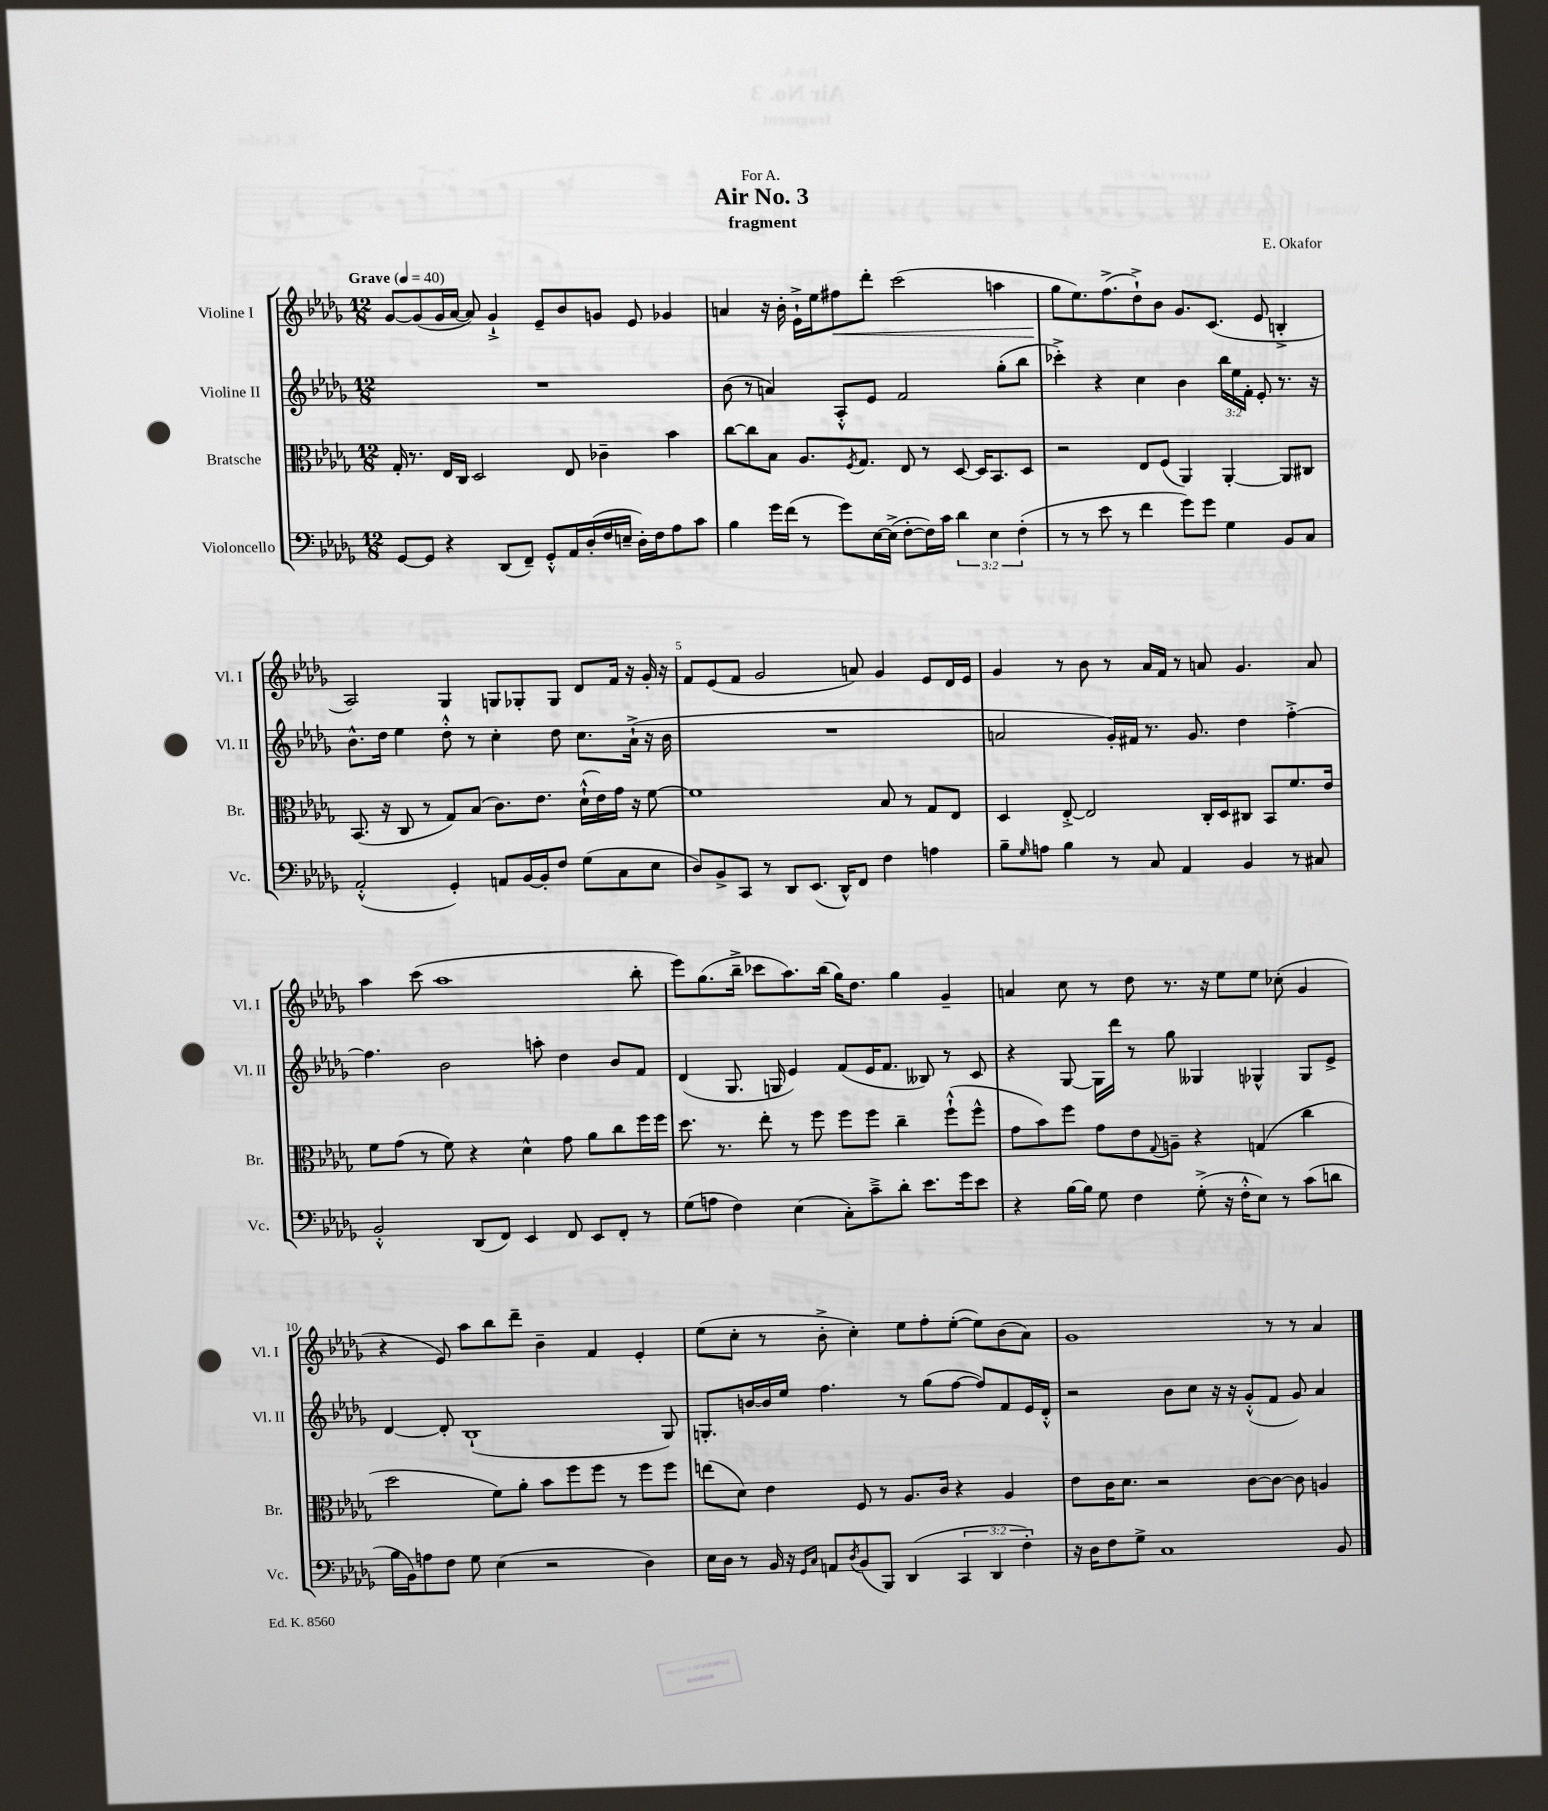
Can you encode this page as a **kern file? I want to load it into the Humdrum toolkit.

**kern	**kern	**kern	**kern
*staff4	*staff3	*staff2	*staff1
*clefF4	*clefC3	*clefG2	*clefG2
*k[b-e-a-d-g-]	*k[b-e-a-d-g-]	*k[b-e-a-d-g-]	*k[b-e-a-d-g-]
*M12/8	*M12/8	*M12/8	*M12/8
*MM40	*MM40	*MM40	*MM40
[8GG-	16G-'	1.r	[8g-
.	8.r	.	.
8GG-]	.	.	(8g-]
4r	16E-	.	16g-
.	16C	.	[16a-
.	2D-	.	8a-])
(8DD-	.	.	4g-`^
8FF~)	.	.	.
8GG-'^^	.	.	8e-~
16AA-	8E-	.	8b-
(16D-'	.	.	.
16F	4c-~	.	8g
16E~	.	.	.
16D-')	.	.	8e-
16F	.	.	.
8A-	4b-	.	4g-
8c	.	.	.
=	=	=	=
4B-	[8cc	(8b-	4a
.	8cc]	8r	.
16g-	8B-	4a)	16r
(16f	.	.	16b-'
8r	8.A-	.	16e-`^
.	.	.	16ee-
8g-)	.	8A-'^^	8ff#
.	8qF	.	.
.	8.G-	.	.
[16E-	.	8e-	8ddd-'
(16E-^]	.	.	.
[8F'	8E-	2f	(2ccc
16F])	8r	.	.
16c	.	.	.
6d-	[8D-	.	.
.	16D-]	.	.
6E-	.	.	.
.	8.BB-	.	.
.	.	(8gg-'	4aa
(6F'	.	.	.
.	8D-	8bb-	.
=	=	=	=
8r	2r	4ccc-'^)	8gg-
8r	.	.	8.ee-)
8e-	.	4r	.
.	.	.	(8.ff^
8r	.	.	.
4f	8E-	4cc	8dd-`^)
.	(8F	.	8b-
8g-)	4AA-)	4b-	8.g-
8g-	.	.	.
.	.	.	(8.c
4G-	[4AA-'	24bb-	.
.	.	24ee-	.
.	.	24f'	.
.	.	8e-'	8e-
8BB-	8AA-]	8.r	4B'^
8C	8C#	.	.
.	.	16r	.
=	=	=	=
(2AA-'^^	(8.BB-	8.b-^^	2A-)
.	16r	16dd-	.
.	8C	4ee-	.
.	8r	.	.
4GG-')	8G-)	8dd-'^^	4G-
.	(8B-	8r	.
8AA	8.c)	4cc'	8G
[16BB-	.	.	8G-'
16BB-']	8.e-	.	.
8F	.	8dd-	8G-
(8G-	(16d-`^^	8.cc	8d-
.	16e-)	.	.
8C	16g-	.	16f
.	16r	(16a-`^	16r
8E-	[8f	16r	16g-'
.	.	16b-	16r
=	=	=	=
8D-)	1f]	1.r	8f
8BB-^	.	.	(8e-
8CC	.	.	8f
8r	.	.	2g-
8DD-	.	.	.
(8.EE-	.	.	.
16DD-^^)	.	.	.
8FF	.	.	8a)
4F	8B-	.	4g-
.	8r	.	.
4A	8G-	.	8e-
.	8E-	.	16d-
.	.	.	16e-
=	=	=	=
8B-~	4D-	2a	4g-
16qqG-	.	.	.
8A	.	.	.
4B-	[8E-'^	.	8r
.	2E-]	.	8b-
8r	.	16g-')	8r
.	.	16f#	.
8C	.	8.r	16a-
.	.	.	16f
4AA-	.	.	8r
.	.	8.g-	.
.	16C'	.	8a
.	16D-	.	.
4BB-	8C#	4dd-	4.g-
.	8BB-	.	.
8r	8.f	[4ff'^	.
8C#	.	.	8a
.	16e-	.	.
=	=	=	=
2BB-'^^	8f	4.ff]	4aa-
.	(8g-	.	.
.	8r	.	(8ccc
.	8f)	2b-	1aa-
(8DD-	4r	.	.
8FF)	.	.	.
4EE-	4d-^^	.	.
.	.	8aa'	.
8FF	8g-	4dd-	.
8EE-	8a-	.	.
8FF'	8cc	8b-	.
8r	16ff	8f	8bb-'
.	16ff	.	.
=	=	=	=
(8G-	8.dd-	(4d-	8eee-)
8A	.	.	(8.gg-
.	8.r	.	.
4F)	.	8.G-	.
.	.	.	16bb-~^
.	8ee-'	.	8ccc-
.	.	16G	.
(4E-	8r	4e-)	8.aa-)
.	8ff	.	.
.	.	.	(16bb-
8C')	8ff	(8f	16gg-)
.	.	.	8.dd-
8c~^	8ff	16e-	.
.	.	8.f	.
8d-'	4cc~	.	4gg-
8.e-	.	8B--)	.
.	(8ff`^^	8r	4g-~
16g-	.	.	.
8e-	8ff^^	8c	.
=	=	=	=
4r	8g-	4r	4a
.	8b-)	.	.
[16B-	8ff	[8G-	8cc
16B-]	.	.	.
8G-	8g-	16G-]	8r
.	.	16ddd-	.
4F	8e-	8r	8dd-
.	8qqG-	.	.
.	8A~	8gg-	8.r
(8G-'^	4r	4G--	.
.	.	.	16r
16r	.	.	8ee-
16F'^^	.	.	.
8E-)	(4G	4G-^^	8ee-
8r	.	.	(8cc-'
(8c	4cc	8G-	4g-
8d	.	8e-^	.
=	=	=	=
16B-	2dd-	[4d-	4r
16BB-)	.	.	.
8A	.	.	.
8F	.	8d-']	8e-)
8G-	.	(1B-`	8aa-
(4E-	8f)	.	8bb-
.	8a-'	.	8ddd-~
2r	8b-	.	4b-~
.	8ff	.	.
.	8ff	.	4f
.	8r	.	.
4D-)	8ff	.	4e-'
.	8ff	8G-)	.
=	=	=	=
16E-	(8ee	8.G'	(8ee-
16D-	.	.	.
8r	8d-)	.	8cc'
.	.	[16b	.
16BB-	4e-	16b]	8r
16r	.	16ee-	.
16qqGG-	.	.	.
16qqC	.	.	.
8AA	.	4.ff	8b-'^
8qD-	.	.	.
(8BB-	8F	.	4cc')
8BBB-)	8r	.	.
(4DD-	8.A-	8r	8ee-
.	.	(8gg-	8ff'
.	16c	.	.
6CC	4r	[8ff	([8ee-'
.	.	8ff])	8ee-])
6DD-	.	.	.
.	4A-	8f	(8b-
6F')	.	.	.
.	.	16e-	8a-)
.	.	16d-'^^	.
=	=	=	=
16r	8e-	2r	1g-
16D-	.	.	.
8F	16c	.	.
.	8.d-	.	.
8G-^	.	.	.
1C	2r	.	.
.	.	8b-	.
.	.	8cc	.
.	.	16r	.
.	.	16r	.
.	[8c	(8g-'^^	.
.	8c_	8f	8r
.	8c]	8g-)	8r
.	4A	4a-	4a-
8BB-	.	.	.
==	==	==	==
*-	*-	*-	*-
